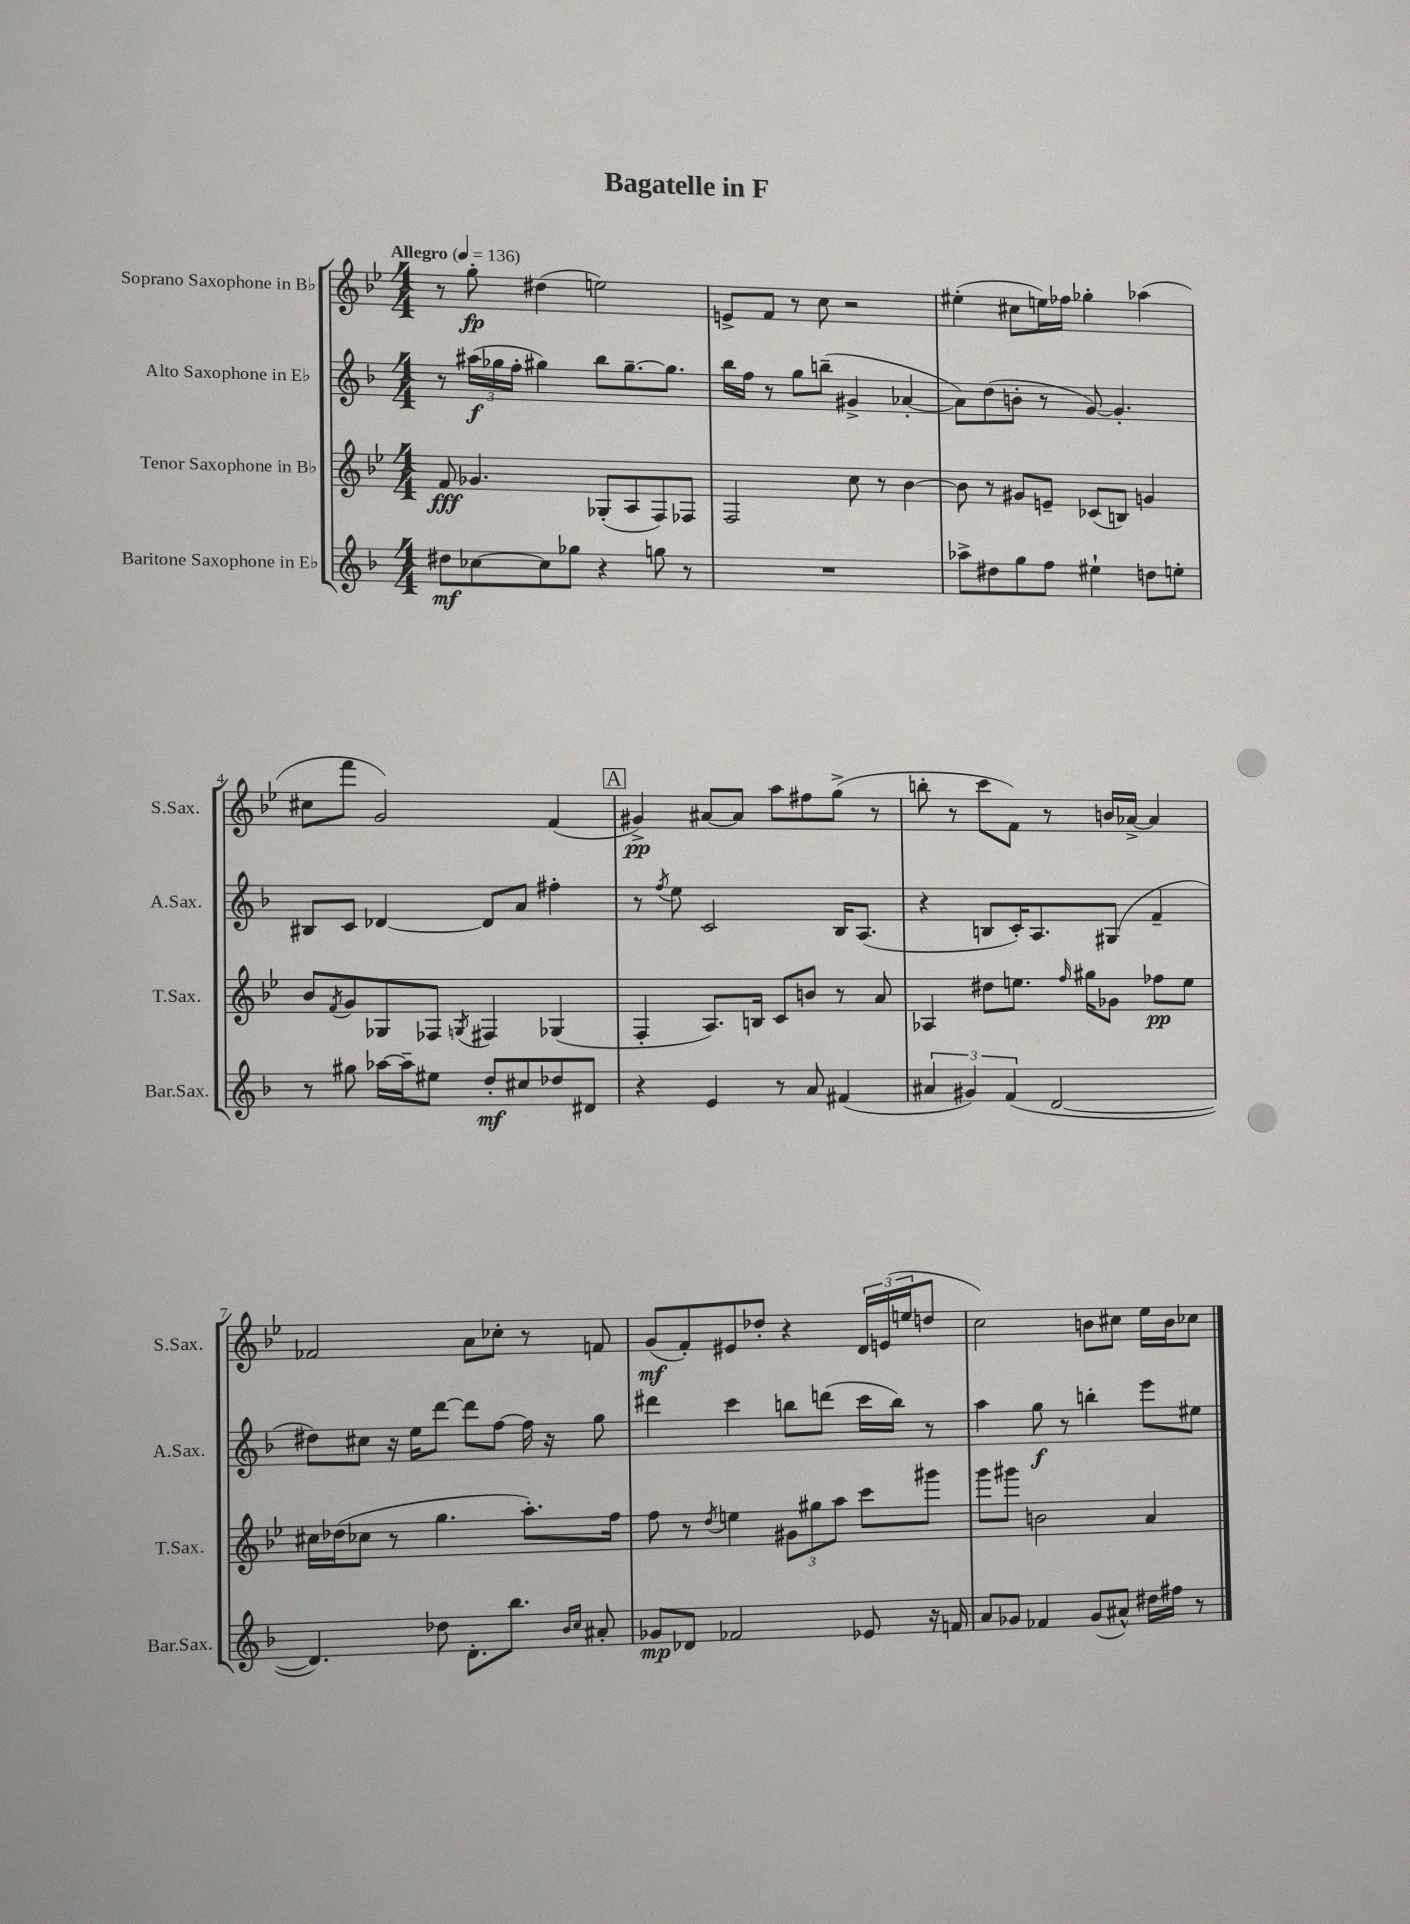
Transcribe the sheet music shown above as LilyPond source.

\header { title = "Bagatelle in F" }
<<
\new StaffGroup <<
\new Staff = "s0" \with { instrumentName = "Soprano Saxophone in Bb" shortInstrumentName = "S.Sax." } {
    \clef treble \key bes \major \numericTimeSignature \time 4/4 \tempo "Allegro" 4 = 136
    r8 g''8-.\fp dis''4( e''2) |
    e'8-> f'8 r8 c''8 r2 |
    eis''4-.( cis''8 e''16) fes''16 ges''4-. aes''4( |
    cis''8 f'''8 g'2) f'4( |
    \mark \markup { \box "A" } gis'4->\pp) ais'8~ ais'8 a''8 fis''8 g''8->( r8 |
    b''8-. r8 c'''8 f'8) r8 b'16 aes'16~-> aes'4 |
    fes'2 a'8 ces''8-. r8 f'8 |
    g'8\mf( f'8-.) eis'8 des''8-. r4 \tuplet 3/2 { d'16 e'16( e''16 } d''8 |
    c''2) b'8 cis''8 ees''16 b'16 ces''8 \bar "|." |
}
\new Staff = "s1" \with { instrumentName = "Alto Saxophone in Eb" shortInstrumentName = "A.Sax." } {
    \clef treble \key f \major \numericTimeSignature \time 4/4
    r8 \tuplet 3/2 { ais''16\f( ges''16 f''16-. } gis''4) bes''8 gis''8.~-- gis''8. |
    bes''16 f''16 r8 g''8 b''8--( gis'4-> aes'4~-. |
    aes'8) d''8( b'8-. r8 g'8~) g'4.-. |
    bis8 c'8 des'4~ des'8 a'8 fis''4-. |
    \mark \markup { \box "A" } r8 \acciaccatura { f''8 } e''8 c'2 bes16 a8.( |
    r4 b8 c'16-.) a8. gis8( f'4-- |
    dis''8) cis''8 r16 e''16 d'''8~ d'''8 f''8~ f''16 r16 g''8 |
    dis'''4 c'''4 b''8 d'''8( c'''16 b''16) r8 |
    a''4 g''8\f r8 b''4-. e'''8 eis''8 \bar "|." |
}
\new Staff = "s2" \with { instrumentName = "Tenor Saxophone in Bb" shortInstrumentName = "T.Sax." } {
    \clef treble \key bes \major \numericTimeSignature \time 4/4
    f'8\fff ges'4. ges8-.( a8 f8) fes8 |
    f2 c''8 r8 bes'4~ |
    bes'8 r8 gis'8 e'8-- ces'8( b8) g'4 |
    bes'8 \acciaccatura { f'8 } g'8 ges8 fes8 \acciaccatura { g8 } fis4 ges4( |
    \mark \markup { \box "A" } f4-. a8.) b16 c'8 b'8 r8 a'8 |
    aes4 dis''8 e''8. \grace { f''16 } gis''16 ges'8 fes''8\pp e''8 |
    cis''16 des''16( ces''8 r8 g''4. a''8.-.) f''16 |
    f''8 r8 \acciaccatura { d''8 } e''4 \tuplet 3/2 { gis'8 gis''8 a''8 } c'''8 gis'''8 |
    g'''8 gis'''8 b'2 a'4 \bar "|." |
}
\new Staff = "s3" \with { instrumentName = "Baritone Saxophone in Eb" shortInstrumentName = "Bar.Sax." } {
    \clef treble \key f \major \numericTimeSignature \time 4/4
    dis''8\mf ces''8~ ces''8 ges''8 r4 g''8 r8 |
    R1 |
    aes''8-> dis''8 g''8 f''8 eis''4-! d''8 e''8-. |
    r8 gis''8 aes''16~ aes''16-- eis''8 d''8-.\mf cis''8 des''8 dis'8 |
    \mark \markup { \box "A" } r4 e'4 r8 a'8 fis'4( |
    \tuplet 3/2 { ais'4 gis'4) f'4( } d'2~ |
    d'4.) des''8 d'8.-. bes''8. \grace { bes'16 c''16 } ais'8-. |
    ges'8\mp des'8 fes'2 ees'8 r16 f'16 |
    a'8 ges'8 fes'4 ges'8( ais'8-^) dis''16 fis''16 r8 \bar "|." |
}
>>
>>
